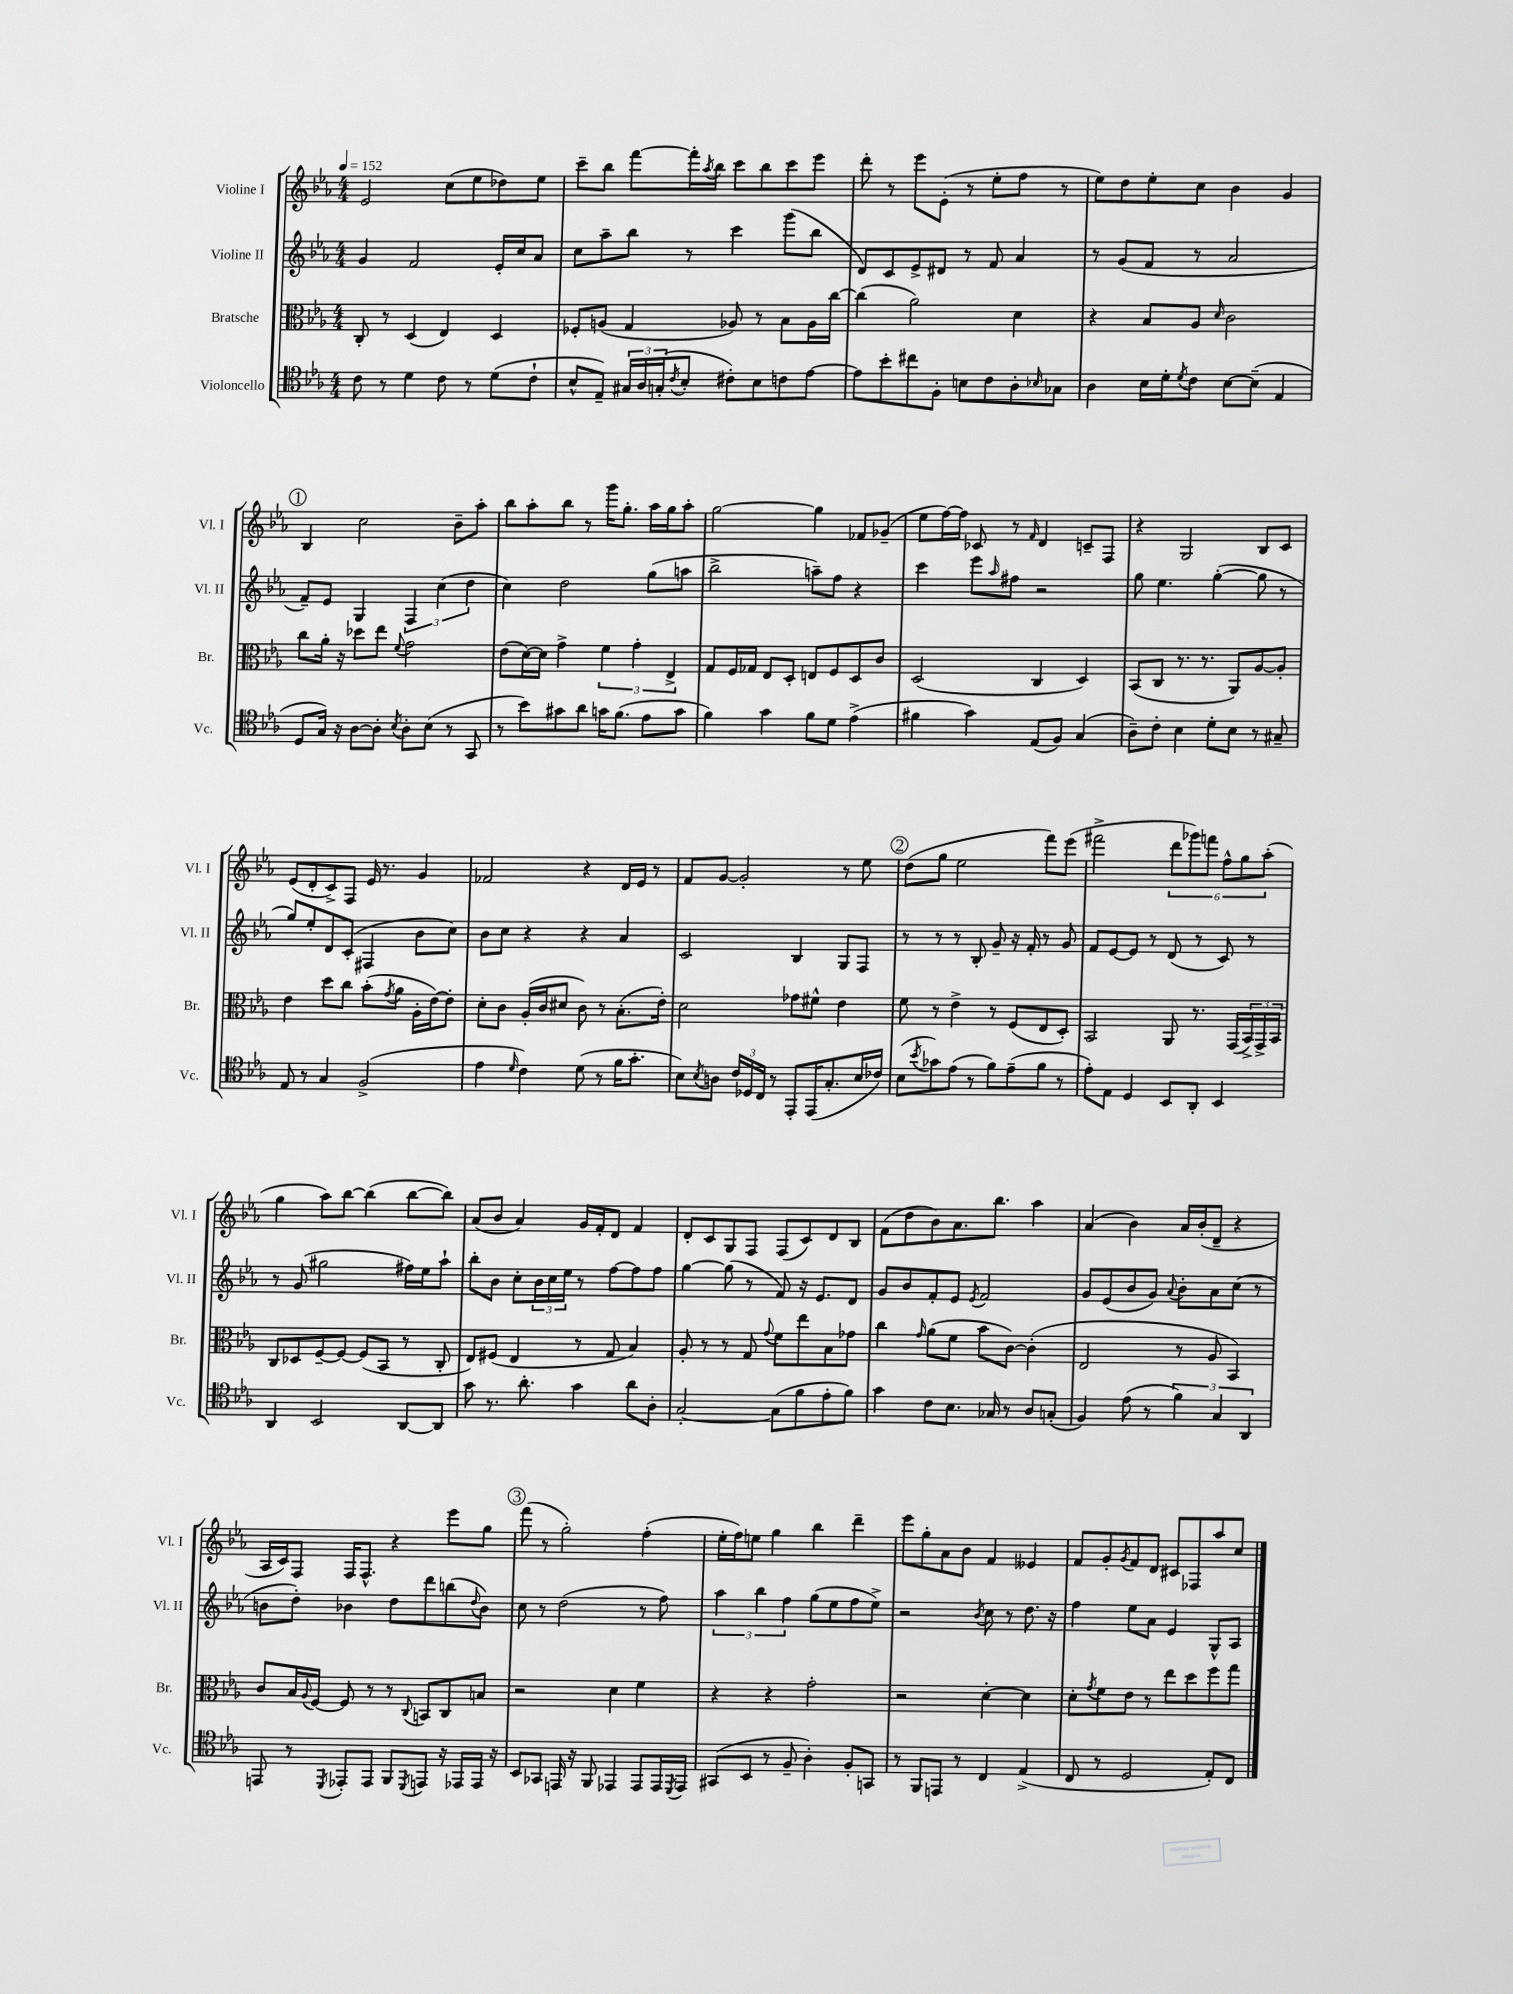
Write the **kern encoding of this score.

**kern	**kern	**kern	**kern
*part4	*part3	*part2	*part1
*staff4	*staff3	*staff2	*staff1
*I"Violoncello	*I"Bratsche	*I"Violine II	*I"Violine I
*I'Vc.	*I'Br.	*I'Vl. II	*I'Vl. I
*clefC4	*clefC3	*clefG2	*clefG2
*k[b-e-a-]	*k[b-e-a-]	*k[b-e-a-]	*k[b-e-a-]
*M4/4	*M4/4	*M4/4	*M4/4
*MM152	*MM152	*MM152	*MM152
=1	=1	=1	=1
8c\	8C'/	4g/	2e-/
8r	8r	.	.
4d\	(4D/	2f/	.
8c\	4E-/)	.	(8cc\L
8r	.	.	8ee-\
(8d\L	4D/	16e-'/LL	8dd-X\)
.	.	16cc/J	.
8c`\J	.	8a-/J	8ee-\J
=2	=2	=2	=2
8B-^^/L	8F-X'/L	8cc\L	8ccc~\L
8E-~/J)	(8An/J	8aa-~\	8bb-\J
24G#X/LL	4G/	8bb-\J	[8fff\L
24A-/	.	.	.
(24Gn'/J	.	.	.
8qc/	.	.	.
8B-'/J	.	8r	16fff'\L]
.	.	.	8qaa-/
.	.	.	16bb-\JJ
8c#X'\L)	8A-X/)	4ccc\	8ccc\L
8B-\	8r	.	8bb-\
8cn\	8B-\L	(8ggg\L	8ccc\
[8e-\J	16A-\L	8bb-\J	8eee-\J
.	[16cc\JJ	.	.
=3	=3	=3	=3
8e-\L]	(4cc\]	8d/L)	8ddd'\
8b-'\	.	8c/	8r
8cc#X\	2a-\)	8e-^/	8eee-\L
8F'\J	.	8d#X/J	(8e-'\J
8Bn\L	.	8r	8r
8c\	.	8f/	8ee-'\L
8A-'\	4d\	4a-/	8ff\J
16qqB-X/	.	.	.
8G-X\J	.	.	8r
=4	=4	=4	=4
4A-\	4r	8r	8ee-\L)
.	.	(8g/L	8dd\
16B-\LL	8B-/L	8f/J	8ee-'\
16d'\J	.	.	.
8qd/	.	.	.
8c\J	8A-/J	8r	8cc\J
.	16qqd/	.	.
[8B-\L	2c\	2a-/	4b-\
(8B-~\J]	.	.	.
4E-/	.	.	4g/
!!LO:LB:g=z
!!LO:REH:place=s1:t=1
=5	=5	=5	=5
8D/L	8cc\L	8f~/L)	4B-/
16G/Jk)	16a-'\Jk	8e-/J	.
16r	16r	.	.
[8A-\L	8dd-X\L	4G/	2cc\
8A-'\J]	8ee-\J	.	.
8qB-/	8qqf/	.	.
8A-'\L	2g\	6F/	.
(8B-\J	.	.	.
.	.	(6cc\	.
8r	.	.	8b-~\L
.	.	6dd\	.
8GG/	.	.	8aa-'\J
=6	=6	=6	=6
8r	(8e-\L	4cc\)	8bb-\L
8b-\L)	[16d\L)	.	8aa-'\
.	16d\JJ]	.	.
8g#X\	4g^\	2dd\	8bb-\J
8a-\J	.	.	8r
16gn\KL	6f\	.	16ggg\KL
(8.f\J	.	.	8.gg'\J
.	6g'\	.	.
8e-\L	.	(8gg\L	16aa-\LL
.	.	.	16gg\J
.	6E-^/	.	.
8g\J	.	8aan\J	8aa-'\J
=7	=7	=7	=7
4f\)	8G/L	2bb-^\	[2gg\
.	16F/L	.	.
.	16G-X/JJ	.	.
4g\	8E-/L	.	.
.	8D'/J	.	.
8f\L	8En/L	8aan~\L)	4gg\]
8d\J	8F/	8ff\J	.
(4e-^\	8D/	4r	8f-X/L
.	8c/J	.	(8g-X~/J
=8	=8	=8	=8
4f#X\	(2D/	4ccc\	8ee-\L
.	.	.	[16ff\L)
.	.	.	16ff\JJ]
4g\)	.	8eee-\L	8c-X/
.	.	16qqaa-/	.
.	.	8ff#X\J	8r
.	.	.	16qqf/
(8E-/L	4C/	2r	4d/
8F/J)	.	.	.
(4G/	4D/)	.	8cn~/L
.	.	.	8F/J
=9	=9	=9	=9
8A-~\L)	(8BB-/L	8gg\	4r
8c'\J	8C/J	4.ee-\	.
4B-\	8.r	.	2G/
.	8.r	.	.
8d'\L	.	([4gg'\	.
8B-\J	8AA-/L)	.	.
8r	[8A-/	8gg\]	8B-/L
8G#X~/	8A-'/J]	8r	8c/J
!!LO:LB:g=z
=10	=10	=10	=10
8E-/	4e-\	8gg/L)	(8e-/L
8r	.	8ee-'/	8d'/
4G/	8dd\L	8d/	8c^/)
.	8cc\J	(8c'/J	8F/J
(2F^/	(8b-'\L	4F#X/	16e-/
.	.	.	8.r
.	8qg/	.	.
.	8a-\J	.	.
.	16A-'\LL	8b-\L	4g/
.	[16e-\J)	.	.
.	8e-'\J]	8cc\J)	.
=11	=11	=11	=11
4e-\	8d'\L	8b-\L	2f-X/
.	8c\J	8cc\J	.
16qqd/	.	.	.
4c\)	(16A-'/LL	4r	.
.	16c/J	.	.
.	8d#X/J	.	.
(8d\	8c\)	4r	4r
8r	8r	.	.
16f\KL	(8.B-'\L	4a-/	16d/LL
8.g'\J	.	.	16e-/JJ
.	.	.	8r
.	16e-'\Jk)	.	.
=12	=12	=12	=12
8B-\L)	2d\	2c/	8f/L
8qB-/	.	.	.
8An\J	.	.	[8g/J
24c/LL	.	.	2g'/]
24D-X/	.	.	.
24C/JJ	.	.	.
8r	.	.	.
8EE-'/L	8g-X\L	4B-/	.
(16EE-/K	8f#X^^\J	.	.
8.G'/	.	.	.
.	4e-\	8G/L	8r
16B-/L	.	8F/J	8ee-\
16c-X/JJ)	.	.	.
!!LO:REH:place=s1:t=2
=13	=13	=13	=13
(8B-\L	8f\	8r	(8dd\L
8qb-/	.	.	.
8g-X\)	8r	8r	8gg\J
(8e-\J	4e-^\	8r	2ee-\
8r	.	8B-'/	.
8f\L)	8r	8g~/	.
(8e-~\	(8F/L	16r	.
.	.	16f'/	.
8f\J	8E-/	8r	8fff\L)
8r	8D'/J)	8g/	(8eee-\J
=14	=14	=14	=14
8e-'\L)	2BB-/	8f/L	2fff#X^\
8E-\J	.	[8e-/	.
4D/	.	8e-/J]	.
.	.	8r	.
8BB-/L	8AA-/	(8d/	12ddd\L
.	.	.	12ggg-X\)
8AA-'/J	8.r	8r	.
.	.	.	12fffn\J
4BB-/	.	8c/)	12ff^^\L
.	(16GG/LL	.	.
.	.	.	12gg\
.	24BB-^/)	8r	.
.	24GG^/	.	(12aa-'\J
.	24BB-/JJ	.	.
!!LO:LB:g=z
=15	=15	=15	=15
4AA-/	8C/L	8r	4gg\
.	8D-X/	(8g/	.
2BB-/	[8F~/	2gg#X\	8aa-\L)
.	8F/J_	.	[8bb-\J
.	(8F/L]	.	(4bb-\]
.	8BB-/J	.	.
[8AA-/L	8r	16ff#X\LL)	[8bb-\L
.	.	16ee-\J	.
8AA-/J]	8C'/	8aa-`\J	8bb-\J])
=16	=16	=16	=16
8g\	8E-/L)	8bb-'\L	(8a-/L
8.r	(8F#X/J	8b-\J	8b-/J
.	4E-/	8cc'\L	4a-/)
8.a-'\	.	.	.
.	.	24b-\L	.
.	.	24cc\	.
.	.	24ee-\JJ	.
4g\	8r	8r	16g/LL
.	.	.	16f'/J
.	8G/	[8ff\L	8d/J
8a-\L	4B-/)	8ff\]	4f/
8A-'\J	.	8ff\J	.
=17	=17	=17	=17
[2G'/	8A-'/	[4gg\	8d'/L
.	8r	.	8c/
.	8r	(8gg\]	8G/
.	8G/	8r	8F/J
.	8qqg/	.	.
(8G\L]	8f\L	8f/)	(8F/L
8f\	8ee-\	16r	8c/)
.	.	8.e-/L	.
8e-'\	8B-\	.	8d/
8f\J)	8g-X\J	8d/J	8B-/J
=18	=18	=18	=18
4g\	4cc\	8g/L	(8f\L
.	.	8b-/	8dd\
.	16qqg/	.	.
8c\L	(8a-\L	8f'/	8b-\)
8.B-\J	8f\J	8e-/J	8.a-\
.	.	8qe-/	.
.	8b-\L	2f/	.
16G-X/	.	.	8.bb-\J
8r	[8c\J)	.	.
8A-/L	(4c'\]	.	4aa-\
(8Gn'/J	.	.	.
=19	=19	=19	=19
4F/)	2E-/	8g/L	(4a-/
.	.	(8e-/	.
(8e-\	.	8b-/	4b-\)
8r	.	8g/J)	.
.	.	8qqa-/	.
6f\)	8r	8b-'\L	16a-/LL
.	.	.	(16b-'/J
.	8A-/	8a-\	8d~/J
6G/	.	.	.
.	4BB-/)	(8cc\J	4r
6AA-/	.	.	.
.	.	8r	.
!!LO:LB:g=z
=20	=20	=20	=20
8EEn/	8c/L	8bn\L	16A-/LL
.	.	.	16c/J)
8r	16B-/L	8dd'\J)	8F/J
.	8qqA-/	.	.
.	[16F/JJ	.	.
8qDD/	.	.	.
8EE-X'/L	8F/]	4b-X\	16F/KL
.	.	.	8.F^^/J
8EE-/J	8r	.	.
8FF/L	8r	8dd\L	4r
8qDD/	8qqC/	.	.
8EEn/J	8BBn/L	8ddd\	.
16r	8C/	(8bbn\	8eee-\L
16EE-X/LL	.	.	.
.	.	8qqdd/	.
16EE-/JJ	8Bn/J	8b-\J)	8gg\J
16r	.	.	.
!!LO:REH:place=s1:t=3
=21	=21	=21	=21
8BB-/L	2r	8cc\	(8fff\
8GG-X/J	.	8r	8r
16EEn/	.	(2dd\	2gg'\)
16r	.	.	.
8FF/	.	.	.
4EE-X/	4d\	.	.
8EE-/L	4f\	8r	(4ff'\
16EE-/L	.	8ff\)	.
8qDD/	.	.	.
16EE-/JJ	.	.	.
=22	=22	=22	=22
(8GG#X/L	4r	6aa-\	16ee-'\LL
.	.	.	16ff\J)
8BB-/J	.	.	8een\J
.	.	6bb-\	.
8r	4r	.	4gg\
.	.	6ff\	.
8F~/	.	.	.
4A-'\)	2g'\	(8gg\L	4bb-\
.	.	8ee-\	.
8F'/L	.	8ff\	4ddd~\
8GGn/J	.	8ee-^\J)	.
=23	=23	=23	=23
8r	2r	2r	8eee-\L
8FF/L	.	.	8gg'\
8EEn/J	.	.	8a-\
8r	.	.	8b-\J
.	.	8qb-/	.
4C/	[4d'\	8cc\	4f/
.	.	8r	.
(4E-^/	4d\]	8.dd\	4e--X/
.	.	16r	.
=24	=24	=24	=24
8C/	8d'\L	4ff\	8f/L
.	8qg/	.	.
8r	8f\	.	8g'/
.	.	.	8qg/
2D/	8e-\J	8ee-\L	8f/
.	8r	8a-\J	8d/J
.	8ee-\L	4e-/	8c#X/L
.	8dd\	.	8F-X/
8E-'/L)	8ff\	8G^^/L	8aa-/
8C/J	8gg\J	8A-/J	8cc/J
==	==	==	==
*-	*-	*-	*-
